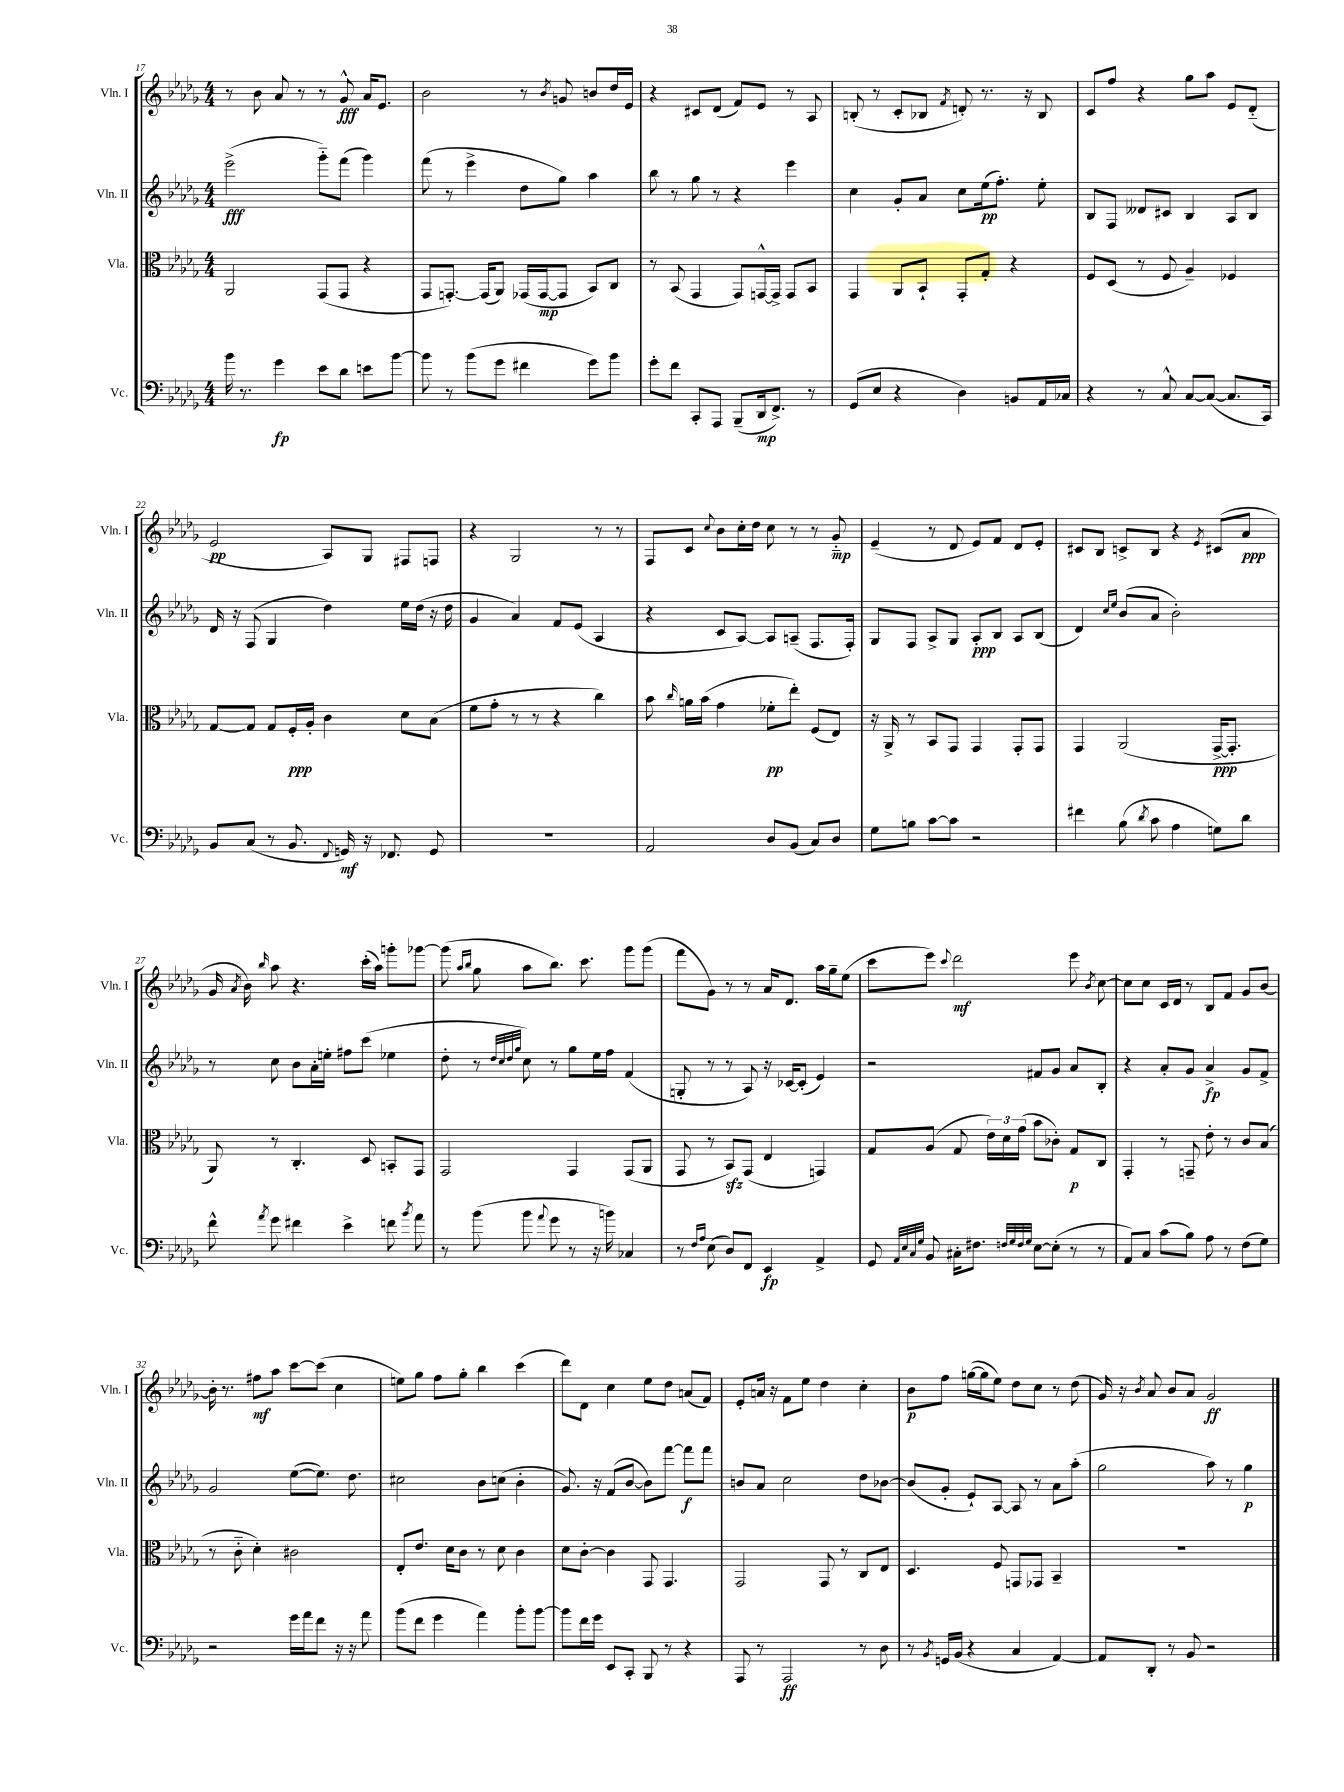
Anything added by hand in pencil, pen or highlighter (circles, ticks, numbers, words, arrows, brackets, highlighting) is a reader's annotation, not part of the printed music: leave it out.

**kern	**kern	**kern	**kern
*staff4	*staff3	*staff2	*staff1
*clefF4	*clefC3	*clefG2	*clefG2
*k[b-e-a-d-g-]	*k[b-e-a-d-g-]	*k[b-e-a-d-g-]	*k[b-e-a-d-g-]
*M4/4	*M4/4	*M4/4	*M4/4
16b-	2AA-	(2eee-^	8r
8.r	.	.	.
.	.	.	8b-
4g-	.	.	8a-
.	.	.	8r
8e-	(8GG-	8ggg-'~)	8r
8d-	8GG-	(8fff	8g-^^
8e	4r	4ggg-)	16a-
.	.	.	8.e-
[8b-	.	.	.
=	=	=	=
8b-]	8GG-	(8fff	2b-
8r	[8.GG')	8r	.
(8b-	.	4eee-^	.
.	(16GG]	.	.
8g-	8AA-)	.	.
4f#	(16GG-	8dd-	8r
.	[16GG-	.	.
.	.	.	8qb-
.	8GG-]	8gg-)	8g
8g-)	8BB-)	4aa-	8b
8b-	8C	.	16dd-
.	.	.	16e-
=	=	=	=
8g-'	8r	8bb-	4r
8f	(8BB-	8r	.
8CC'	4GG-	8gg-	8c#
8AAA-	.	8r	(8d-
(8BBB-~	8GG-)	4r	8f)
16DD-	[16GG^^	.	8e-
8.FF^)	16GG^]	.	.
.	8GG	4eee-	8r
8r	8BB-	.	8A-
=	=	=	=
(8GG-	4GG-	4cc	(8B'
8E-	.	.	8r
4r	8AA-	8g-'	8c'
.	8BB-`	8a-	8B-
.	.	.	8qf
4D-)	8GG-'	8cc	8d')
.	8G-'	(16ee-	8.r
.	.	8.ff')	.
8BB	4r	.	.
.	.	.	16r
16AA-	.	8ee-'	8B-
16C-	.	.	.
=	=	=	=
4r	8F	8B-	8c
.	(8D-	8F	8ff
8r	8r	8d--	4r
8C^^	8F	8c#	.
[8C	4A-~)	4B-	8gg-
(8C_	.	.	8aa-
8.C]	4F-	8A-	8e-
.	.	8B-	(8d-'~
16CC)	.	.	.
=	=	=	=
8BB-	[8G-	16d-	2e-
.	.	16r	.
(8C	8G-]	(8F	.
8r	8G-	4G-	.
8.BB-	16F'	.	.
.	16A-'	.	.
.	4c	4dd-)	8A-)
8qqFF	.	.	.
16GG)	.	.	.
16r	.	.	8G-
8.FF-	.	.	.
.	8d-	16ee-	8F#
.	.	(16dd-	.
8GG	(8B-	16r	8F
.	.	16dd-	.
=	=	=	=
1r	8f	4g-	4r
.	8g-'	.	.
.	8r	4a-)	2G-
.	8r	.	.
.	4r	8f	.
.	.	(8e-	.
.	4cc)	4A-	8r
.	.	.	8r
=	=	=	=
2AA-	8b-	4r	8F
.	16qqcc	.	.
.	16a	.	8c
.	(16b-	.	.
.	.	.	8qqcc
.	4g-	8c	8b-
.	.	[8A-)	16cc'
.	.	.	16dd-
8D-	8f-'	8A-]	8cc
(8BB-	8ee-')	(8A~	8r
8C)	(8F	8.F	8r
8D-	8E-)	.	8g-'~
.	.	16F')	.
=	=	=	=
8G-	16r	8G-	(4e-~
.	16AA-^	.	.
8B	8r	8F	.
[8c	8BB-	8A-^	8r
8c]	8GG-	8G-	8d-
2r	4GG-	8A-'	8e-)
.	.	8B-	8f
.	8GG-'	8A-	8d-
.	8GG-	(8B-	8e-'
=	=	=	=
4f#	4GG-	4d-)	8c#
.	.	.	8B-
.	.	16qqcc	.
.	.	16qqee-	.
(8B-	(2AA-	(8b-	8c^
8qd-	.	.	.
8c	.	8a-	8B-
4A-	.	2b-')	4r
.	.	.	8qe-
8G)	[16GG-^	.	(8c#
.	8.GG-']	.	.
8d-	.	.	8a-
=	=	=	=
8f^^	8AA-)	8r	16g-
.	.	.	8qa-
.	.	.	16b-)
8qa-	.	.	16qqbb-
8g-	8r	8cc	8aa-
4f#	4.C'	8b-	4.r
.	.	16a-'	.
.	.	16ee'	.
4e-^	.	8ff#	.
.	8D-	(8ccc	(16ccc'
.	.	.	16aa-)
8f	8BB'	4ee-	8ggg'
8qb-	.	.	.
8a-	8GG-	.	[8ggg-
=	=	=	=
8r	2GG-	8dd-'	(8ggg-]
.	.	.	16qqaa-
.	.	.	16qqbb-
(8b-	.	8r	8gg-
.	.	32qqdd-	.
.	.	32qqcc	.
.	.	32qqdd-	.
.	.	32qqgg-	.
8b-	.	8cc)	8aa-
8qqa-	.	.	.
8g-	.	8r	8.bb-)
8r	4GG-	8gg-	.
.	.	.	8.ccc
16r	.	16ee-	.
16b)	.	16ff	.
4C-	(8GG-	(4f	8ggg-
.	8AA-	.	(8ggg-
=	=	=	=
8r	8GG-	8G'	8fff
16qqF	.	.	.
16qqA-	.	.	.
(8E-	8r	8r	8g-)
8D-)	8BB-)	8r	8r
8FF	(8GG-	8A-)	8r
4EE-	4E-	16r	16a-
.	.	[16c-	8.d-
.	.	(8c-']	.
4AA-^	4GG)	4e-)	16aa-
.	.	.	16gg-~
.	.	.	(8ee-
=	=	=	=
8GG-	8G-	2r	8ccc
32qqAA-	.	.	.
32qqE-	.	.	.
32qqC	.	.	.
32qqG-	.	.	.
8BB-	(8A-	.	8eee-)
.	.	.	8qqccc
16C#'	8G-	.	2ddd-
8.F#	.	.	.
.	24e-)	.	.
.	24d-	.	.
.	(24g-	.	.
32qqF	.	.	.
32qqG-	.	.	.
32qqF	.	.	.
32qqG-	.	.	.
[8E-	8b-	8f#	.
(8E-']	8c-')	8g-	.
8r	8G-	8a-	8eee-
.	.	.	8qb-
8r	8C	8B-'	[8cc
=	=	=	=
8AA-)	4GG-'	4r	8cc]
8C	.	.	8cc
(8c	8r	8a-'	16c
.	.	.	16d-
8B-)	8GG~	8g-	8r
8A-	8e-'	4a-^	8B-
8r	8r	.	8f
(8F	8c	8g-	8g-
8G-)	(8B-	8f^	[8b-
=	=	=	=
2r	8r	2g-	16b-']
.	.	.	8.r
.	8c'~	.	.
.	4d-')	.	8ff#
.	.	.	8aa-
16g-	2c#	([8ee-	[8ccc
16a-	.	.	.
8f	.	8.ee-])	(8ccc]
16r	.	.	4cc
16r	.	8.dd-	.
8a-	.	.	.
=	=	=	=
(8b-	8E-'	2cc#	8ee)
8f	8.e-	.	8gg-
4g-	.	.	8ff
.	16d-	.	.
.	8c	.	8gg-'
4a-)	8r	8b-	4bb-
.	8d-	(8cc	.
8b-'	4c	4b-'	(4ccc
[8b-	.	.	.
=	=	=	=
8b-]	8d-	8.g-)	8ddd-)
16f	[8c'	.	8d-
16g-	.	16r	.
8EE-	4c]	(8f	4cc
8CC'	.	[8b-	.
8BBB-	8GG-	8b-])	8ee-
8r	4.GG-	[8fff	8dd-
4r	.	8fff]	(8a
.	.	8fff	8f)
=	=	=	=
8AAA-	2GG-	8b	8e-'
8r	.	8a-	16a
.	.	.	16r
2AAA-	.	2cc	8f
.	.	.	8ee-
.	8GG-	.	4dd-
.	8r	.	.
8r	8C	8dd-	4cc'
8D-	8E-	[8b-	.
=	=	=	=
8r	4.D-	(8b-]	8b-
8qBB-	.	.	.
16GG	.	8g-'	8ff
(16BB-	.	.	.
4r	.	8e-`)	([16gg
.	.	.	16gg]
.	8F	[8A-	8ee-)
4C	8GG	8A-]	8dd-
.	8GG-	8r	8cc
[4AA-)	4BB-~	8a-	8r
.	.	(8aa-'	(8dd-
=	=	=	=
8AA-]	1r	2gg-	16g-)
.	.	.	16r
.	.	.	8qb-
8DD-'	.	.	8a-
8r	.	.	8b-
8BB-	.	.	8a-
2r	.	8aa-)	2g-
.	.	8r	.
.	.	4gg-	.
==	==	==	==
*-	*-	*-	*-
